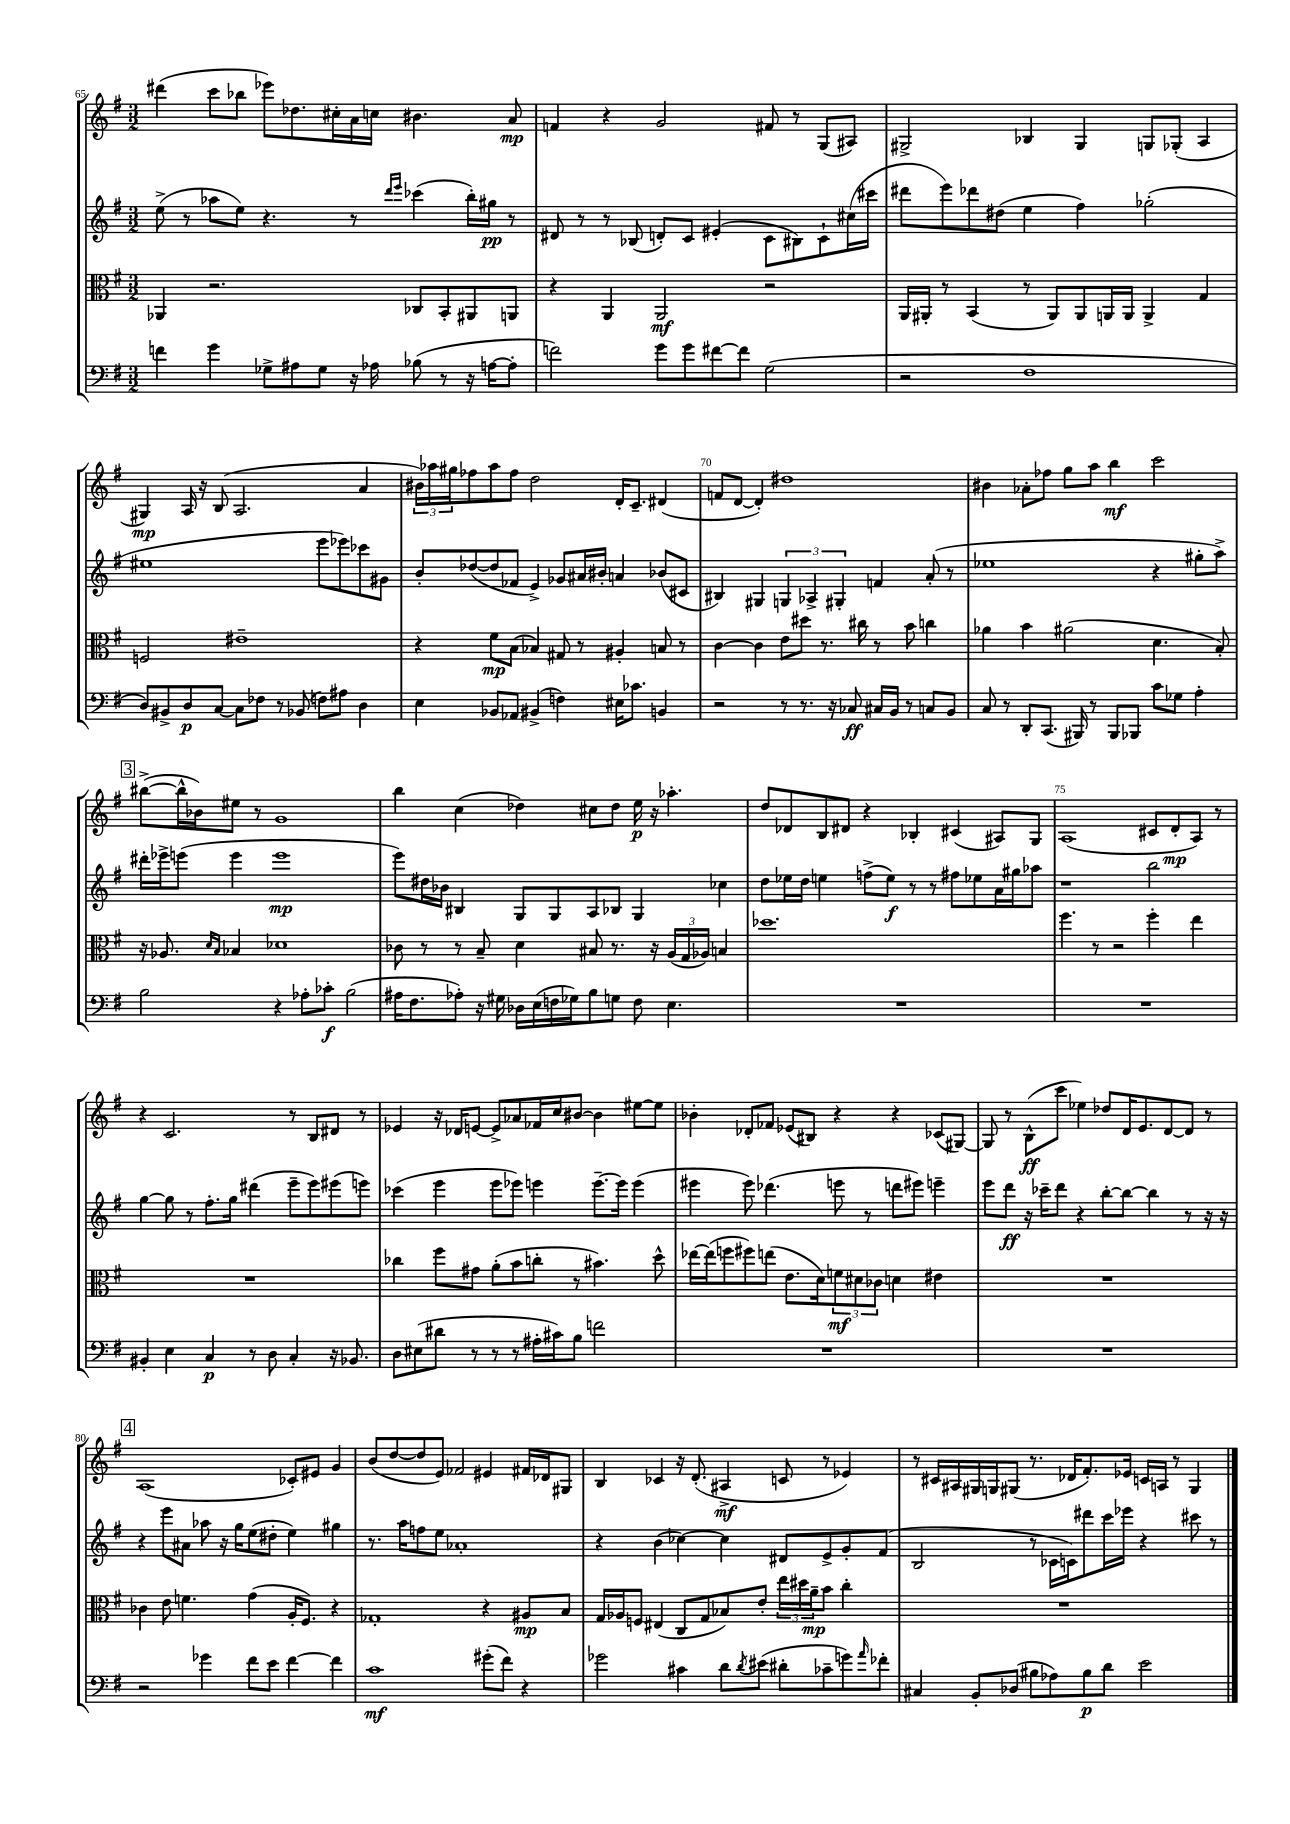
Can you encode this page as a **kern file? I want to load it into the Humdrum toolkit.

**kern	**dynam	**kern	**dynam	**kern	**dynam	**kern	**dynam
*part4	*part4	*part3	*part3	*part2	*part2	*part1	*part1
*staff4	*staff4	*staff3	*staff3	*staff2	*staff2	*staff1	*staff1
*clefF4	*	*clefC3	*	*clefG2	*	*clefG2	*
*k[f#]	*	*k[f#]	*	*k[f#]	*	*k[f#]	*
*M3/2	*	*M3/2	*	*M3/2	*	*M3/2	*
=65	=65	=65	=65	=65	=65	=65	=65
4fn\	.	4AA-X/	.	(8ee^\	.	(4ddd#X\	.
.	.	.	.	8r	.	.	.
4g\	.	2.r	.	8aa-X\L	.	8ccc\L	.
.	.	.	.	8ee\J)	.	8bb-X\J	.
8G-X^\L	.	.	.	4.r	.	8eee-X\L)	.
8A#X\	.	.	.	.	.	8.dd-X\	.
8G-\J	.	.	.	.	.	.	.
.	.	.	.	.	.	16cc#X'\L	.
16r	.	.	.	8r	.	16a\	.
16A-X\	.	.	.	.	.	16ccn\JJ	.
.	.	.	.	16qqddd/LL	.	.	.
.	.	.	.	16qqeee/JJ	.	.	.
(8B-X\	.	8C-X/L	.	(4ccc-X\	.	4.b#X\	.
8r	.	8BB'/	.	.	.	.	.
16r	.	8AA#X/	.	16bb'\LL)	.	.	.
[16An\KL	.	.	.	16gg#X\JJ	pp	.	.
8A'\J]	.	8AAn/J	.	8r	.	8a/	mp
=66	=66	=66	=66	=66	=66	=66	=66
2fn\)	.	4r	.	8d#X/	.	4fn/	.
.	.	.	.	8r	.	.	.
.	.	4AA/	.	8r	.	4r	.
.	.	.	.	(8B-X/	.	.	.
8g\L	.	2AA/	mf	8dn'/L)	.	2g/	.
8g\	.	.	.	8c/J	.	.	.
[8f#X\	.	.	.	(4e#X'/	.	.	.
8f#\J]	.	.	.	.	.	.	.
(2G\	.	2r	.	8c\L	.	8f#X/	.
.	.	.	.	8B#X\)	.	8r	.
.	.	.	.	8c`\	.	(8G/L	.
.	.	.	.	(16cc#X\L	.	8A#X/J)	.
.	.	.	.	16ccc#X\JJ	.	.	.
=67	=67	=67	=67	=67	=67	=67	=67
2r	.	16AA/LL	.	8ddd#X\L	.	2G#X^/	.
.	.	16AA#X'/JJ	.	.	.	.	.
.	.	8r	.	8eee\)	.	.	.
.	.	(4BB/	.	8ddd-X\	.	.	.
.	.	.	.	(8dd#X\J	.	.	.
1F#	.	8r	.	4ee\	.	4B-X/	.
.	.	8AA#/L)	.	.	.	.	.
.	.	8AA#/	.	4ff#\)	.	4G#/	.
.	.	16AAn/L	.	.	.	.	.
.	.	16AA/JJ	.	.	.	.	.
.	.	4AA^/	.	(2gg-X'\	.	8Gn/L	.
.	.	.	.	.	.	(8G-X'/J	.
.	.	4G/	.	.	.	4A/	.
!!LO:LB:g=z
=68	=68	=68	=68	=68	=68	=68	=68
8D/L)	.	2Fn/	.	1ee#X	.	4G#X/)	mp
8BB#X^/	.	.	.	.	.	.	.
8D/	p	.	.	.	.	16A/	.
.	.	.	.	.	.	16r	.
[8C/J	.	.	.	.	.	(8B/	.
8C\L]	.	1e#X~	.	.	.	2.A/	.
8F-X\J	.	.	.	.	.	.	.
8r	.	.	.	.	.	.	.
(8BB-X/	.	.	.	.	.	.	.
8Fn\L)	.	.	.	8eee\L	.	.	.
8A#X\J	.	.	.	8eee-X\)	.	.	.
4D\	.	.	.	8ccc-X\	.	4a/	.
.	.	.	.	8g#X\J	.	.	.
=69	=69	=69	=69	=69	=69	=69	=69
4E\	.	4r	.	8b'/L	.	24b#X\LL)	.
.	.	.	.	.	.	24aa-X\	.
.	.	.	.	.	.	24gg#X\J	.
.	.	.	.	([8dd-X/	.	8ff-X\	.
8BB-X/L	.	8f#\L	mp	8dd-/]	.	8aa-\	.
8AA-X/J	.	(8B\J	.	8f-X/J	.	8ff-\J	.
(4BB#X^/	.	4B-X/)	.	4e^/)	.	2dd\	.
4Fn\)	.	8G#X/	.	8g-X/L	.	.	.
.	.	8r	.	16a#X/L	.	.	.
.	.	.	.	16b#X'/JJ	.	.	.
16E#X\KL	.	4A#X'/	.	4an/	.	16d'/KL	.
8.c-X\J	.	.	.	.	.	8.c~/J	.
4BBn/	.	8Bn/	.	(8b-X/L	.	(4d#X/	.
.	.	8r	.	8c#X/J	.	.	.
=70	=70	=70	=70	=70	=70	=70	=70
2r	.	[4c\	.	4B#X/)	.	8fn/L	.
.	.	.	.	.	.	[8d/J	.
.	.	4c\]	.	4G#X/	.	4d'/])	.
8r	.	8e\L	.	6Gn/	.	1dd#X	.
8.r	.	8dd#X\J	.	.	.	.	.
.	.	.	.	6A-X^/	.	.	.
.	.	8.r	.	.	.	.	.
16r	.	.	.	.	.	.	.
.	.	.	.	6G#X'/	.	.	.
8C-X/	ff	.	.	.	.	.	.
.	.	16cc#X\	.	.	.	.	.
16C#X/LL	.	8r	.	4fn/	.	.	.
16BB/JJ	.	.	.	.	.	.	.
8r	.	8b\	.	.	.	.	.
8Cn/L	.	4ccn\	.	(8a'/	.	.	.
8BB/J	.	.	.	8r	.	.	.
=71	=71	=71	=71	=71	=71	=71	=71
8C/	.	4a-X\	.	1ee-X	.	4b#X\	.
8r	.	.	.	.	.	.	.
8DD'/L	.	4b\	.	.	.	8a-X'\L	.
(8.CC/J	.	.	.	.	.	8ff-X\J	.
.	.	(2a#X\	.	.	.	8gg\L	.
16BBB#X/)	.	.	.	.	.	.	.
8r	.	.	.	.	.	8aa\J	.
8BBB#/L	.	.	.	.	.	4bb\	mf
8BBB-X/J	.	.	.	.	.	.	.
8c\L	.	4.d\	.	4r	.	2ccc\	.
8G-X\J	.	.	.	.	.	.	.
4A'\	.	.	.	8gg#X'\L	.	.	.
.	.	8B'/)	.	8aa^\J)	.	.	.
!!LO:LB:g=z
!!LO:REH:place=s1:t=3
=72	=72	=72	=72	=72	=72	=72	=72
2B\	.	16r	.	16ddd#X'\LL	.	([8bb#X^\L	.
.	.	8.A-X/	.	16eee-X^\J	.	.	.
.	.	.	.	(8eeen\J	.	16bb#^^\L]	.
.	.	.	.	.	.	16b-X\J)	.
.	.	16qqd/LL	.	.	.	.	.
.	.	16qqB/JJ	.	.	.	.	.
.	.	4B-X/	.	4eee\	.	8ee#X\J	.
.	.	.	.	.	.	8r	.
4r	.	1d-X	.	1eee	mp	1g	.
8A-X'\L	.	.	.	.	.	.	.
8c-X'\J	f	.	.	.	.	.	.
(2B\	.	.	.	.	.	.	.
=73	=73	=73	=73	=73	=73	=73	=73
16A#X\KL	.	8c-X\	.	8eee\L)	.	4bb\	.
8.F#\	.	.	.	.	.	.	.
.	.	8r	.	16dd#X\L	.	.	.
.	.	.	.	16b-X\JJ	.	.	.
8A-X'\J)	.	8r	.	4B#X/	.	(4cc\	.
16r	.	8B~/	.	.	.	.	.
16G#X\	.	.	.	.	.	.	.
16D-X\LL	.	4d\	.	8G/L	.	4dd-X\)	.
(16E\	.	.	.	.	.	.	.
16Fn\	.	.	.	8G/	.	.	.
16G-X\J)	.	.	.	.	.	.	.
8B\	.	8B#X/	.	8A/	.	8cc#X\L	.
8Gn\J	.	8.r	.	8B-X/J	.	8dd-\J	.
8F\	.	.	.	4G/	.	16ee\	p
.	.	16r	.	.	.	16r	.
4.E\	.	(24A/LL	.	.	.	4.aa-X'\	.
.	.	24G/	.	.	.	.	.
.	.	24A-X/JJ)	.	.	.	.	.
.	.	4Bn/	.	4cc-X\	.	.	.
=74	=74	=74	=74	=74	=74	=74	=74
1.r	.	1.dd-X	.	8dd\L	.	8dd/L	.
.	.	.	.	16ee-X\L	.	8d-X/	.
.	.	.	.	16dd\JJ	.	.	.
.	.	.	.	4een\	.	8B/	.
.	.	.	.	.	.	8d#X/J	.
.	.	.	.	(8ffn^\L	.	4r	.
.	.	.	.	8ee\J)	f	.	.
.	.	.	.	8r	.	4B-X'/	.
.	.	.	.	8r	.	.	.
.	.	.	.	8ff#X\L	.	(4c#X/	.
.	.	.	.	8ee-X\	.	.	.
.	.	.	.	16a\L	.	8A#X/L)	.
.	.	.	.	16gg#X\J	.	.	.
.	.	.	.	8aa-X\J	.	8G/J	.
=75	=75	=75	=75	=75	=75	=75	=75
1.r	.	4.ff#\	.	1r	.	(1A	.
.	.	8r	.	.	.	.	.
.	.	2r	.	.	.	.	.
.	.	4ff#'\	.	2bb\	.	8c#X/L	.
.	.	.	.	.	.	8d'/	mp
.	.	4ee\	.	.	.	8A/J)	.
.	.	.	.	.	.	8r	.
!!LO:LB:g=z
=76	=76	=76	=76	=76	=76	=76	=76
4BB#X'/	.	1.r	.	[4gg\	.	4r	.
4E\	.	.	.	8gg\]	.	2.c/	.
.	.	.	.	8r	.	.	.
4C/	p	.	.	8.ff#'\L	.	.	.
.	.	.	.	16gg\Jk	.	.	.
8r	.	.	.	(4ddd#X\	.	.	.
8D\	.	.	.	.	.	.	.
4C'/	.	.	.	8eee~\L	.	8r	.
.	.	.	.	8eee\)	.	8B/L	.
16r	.	.	.	(8eee#X\	.	8d#X/J	.
8.BB-X/	.	.	.	.	.	.	.
.	.	.	.	8eeen\J)	.	8r	.
=77	=77	=77	=77	=77	=77	=77	=77
8D\L	.	4cc-X\	.	(4ccc-X\	.	4e-X/	.
(8E#X\	.	.	.	.	.	.	.
8d#X\J	.	8ff#\L	.	4eee\	.	16r	.
.	.	.	.	.	.	16d-X/KL	.
8r	.	8g#X\J	.	.	.	[8en/J	.
8r	.	(8a'\L	.	8eee\L	.	8e^/L]	.
8r	.	8b\	.	8eee-X\J)	.	8a-X/	.
16A#X'\LL	.	8ccn'\J	.	4eeen\	.	16f-X/L	.
16c#X\J)	.	.	.	.	.	16cc/J	.
8B\J	.	8r	.	.	.	[8b#X/J	.
2fn\	.	4.b#X\)	.	[8.eee~\L	.	4b#\]	.
.	.	.	.	16eee\Jk]	.	.	.
.	.	.	.	(4eee\	.	[8ee#X\L	.
.	.	8dd^^\	.	.	.	8ee#\J]	.
=78	=78	=78	=78	=78	=78	=78	=78
1.r	.	[16ee-X\LL	.	4eee#X\	.	4b-X'\	.
.	.	(16ee-\J]	.	.	.	.	.
.	.	8ffn\	.	.	.	.	.
.	.	8ff#X\)	.	8eee#\)	.	8d-X'/L	.
.	.	(8een\J	.	(4.ddd-X\	.	8f-X/J	.
.	.	8.e\L	.	.	.	(8e-X/L	.
.	.	.	.	.	.	8B#X/J)	.
.	.	16d\k)	.	.	.	.	.
.	.	12fn\	mf	8eeen\	.	4r	.
.	.	12d#X\	.	.	.	.	.
.	.	.	.	8r	.	.	.
.	.	12c-X\J	.	.	.	.	.
.	.	4dn\	.	8dddn\L	.	4r	.
.	.	.	.	8eee#X\J)	.	.	.
.	.	4e#X\	.	4eeen~\	.	(8c-X/L	.
.	.	.	.	.	.	[8G#X/J)	.
=79	=79	=79	=79	=79	=79	=79	=79
1.r	.	1.r	.	8eee\L	.	8G#/]	.
.	.	.	.	8ddd\J	ff	8r	.
.	.	.	.	16r	.	(8B^^\L	ff
.	.	.	.	16ccc-X~\KL	.	.	.
.	.	.	.	8ddd\J	.	8ccc\J	.
.	.	.	.	4r	.	4ee-X\)	.
.	.	.	.	[8bb'\L	.	8dd-X/L	.
.	.	.	.	8bb\J_	.	16d/K	.
.	.	.	.	.	.	8.e/	.
.	.	.	.	4bb\]	.	.	.
.	.	.	.	.	.	[8d/	.
.	.	.	.	8r	.	8d/J]	.
.	.	.	.	16r	.	8r	.
.	.	.	.	16r	.	.	.
!!LO:LB:g=z
!!LO:REH:place=s1:t=4
=80	=80	=80	=80	=80	=80	=80	=80
2r	.	4c-X\	.	4r	.	(1A	.
.	.	8e\	.	8eee\L	.	.	.
.	.	4.fn\	.	8a#X\J	.	.	.
4g-X\	.	.	.	8aa-X\	.	.	.
.	.	.	.	16r	.	.	.
.	.	.	.	16gg\KL	.	.	.
8f#\L	.	(4g\	.	(8ee\	.	.	.
8e\J	.	.	.	8dd#X'\J	.	.	.
[4f#\	.	16A'/KL	.	4ee\)	.	8c-X'/L)	.
.	.	8.F#/J)	.	.	.	.	.
.	.	.	.	.	.	8e#X/J	.
4f#\]	.	4r	.	4gg#X\	.	4g/	.
=81	=81	=81	=81	=81	=81	=81	=81
1c	mf	1G-X'	.	8.r	.	(8b/L	.
.	.	.	.	.	.	[8dd/	.
.	.	.	.	16aa\KL	.	.	.
.	.	.	.	8ffn\	.	8dd/]	.
.	.	.	.	8ee\J	.	8e/J)	.
.	.	.	.	1a-X'	.	2f-X/	.
(8g#X'\L	.	4r	.	.	.	4e#X/	.
8f#\J)	.	.	.	.	.	.	.
4r	.	8A#X/L	mp	.	.	16f#X/LL	.
.	.	.	.	.	.	16d-X/J	.
.	.	8B/J	.	.	.	8G#X/J	.
=82	=82	=82	=82	=82	=82	=82	=82
2g-X\	.	16G/LL	.	4r	.	4B/	.
.	.	16A-X/J	.	.	.	.	.
.	.	8Fn/J	.	.	.	.	.
.	.	(4E#X/	.	(4b\	.	4c-X/	.
4c#X\	.	8C/L	.	[4cc-X\)	.	16r	.
.	.	.	.	.	.	(8.d'/	.
.	.	8G/	.	.	.	.	.
8d\L	.	8B-X/)	.	4cc-\]	.	4A#X^/	mf
8qd/	.	.	.	.	.	.	.
(8e#X\J	.	8e'/J	.	.	.	.	.
8d#X'\L	.	24ee\LL	.	8d#X/L	.	8cn/	.
.	.	24dd#X\	.	.	.	.	.
.	.	24a~\J	mp	.	.	.	.
8c-X~\	.	8b\J	.	8e^/	.	8r	.
8gn\)	.	4cc'\	.	8g'/	.	4e-X/)	.
16qqa/	.	.	.	.	.	.	.
8f-X'\J	.	.	.	(8f#/J	.	.	.
=83	=83	=83	=83	=83	=83	=83	=83
4C#X/	.	1.r	.	2B/	.	8r	.
.	.	.	.	.	.	16c#X/LL	.
.	.	.	.	.	.	16A#X/	.
8BB'/L	.	.	.	.	.	16G#X/	.
.	.	.	.	.	.	16Gn/J	.
(8D-X/J	.	.	.	.	.	(8G#X/J	.
8B#X\L	.	.	.	8r	.	8.r	.
8A-X\)	.	.	.	16c-X\LL	.	.	.
.	.	.	.	16cn\J)	.	16d-X/KL	.
8B#\	p	.	.	8ddd#X\	.	8.f#'/)	.
8d\J	.	.	.	16ccc\L	.	.	.
.	.	.	.	16eee-X\JJ	.	16e-X/Jk	.
2e\	.	.	.	4r	.	16cn/LL	.
.	.	.	.	.	.	16An/JJ	.
.	.	.	.	.	.	8r	.
.	.	.	.	8ccc#X\	.	4G#/	.
.	.	.	.	8r	.	.	.
==	==	==	==	==	==	==	==
*-	*-	*-	*-	*-	*-	*-	*-
